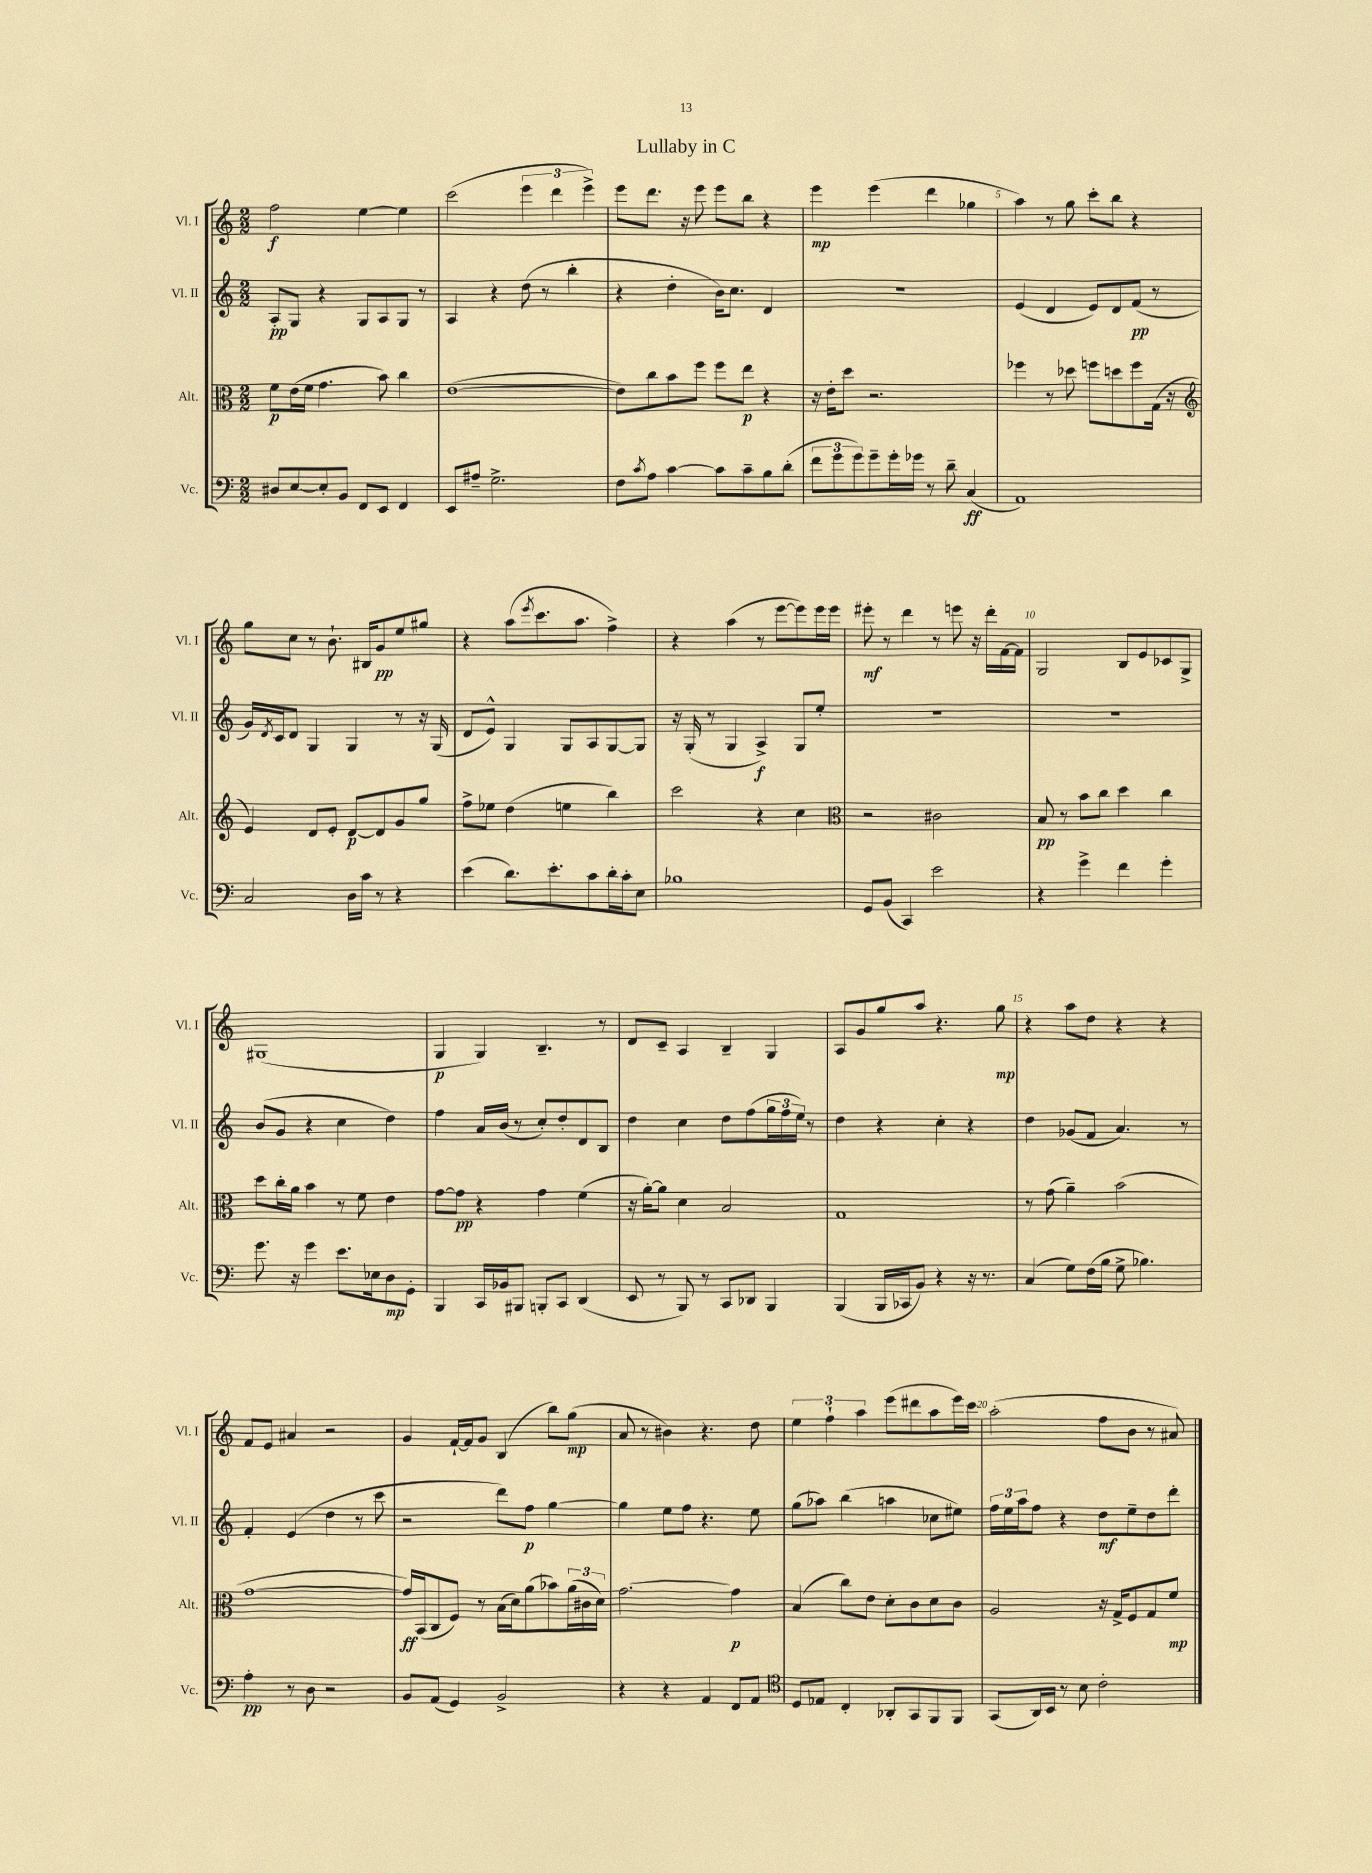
\header { title = "Lullaby in C" }
<<
\new StaffGroup <<
\new Staff = "s0" \with { instrumentName = "Vl. I" shortInstrumentName = "Vl. I" } {
    \clef treble \key c \major \numericTimeSignature \time 2/2
    f''2\f e''4~ e''4 |
    c'''2( \tuplet 3/2 { e'''4 d'''4 e'''4->) } |
    e'''8 d'''8. r16 e'''8 e'''8 b''8 r4 |
    e'''4\mp e'''4( d'''4 ges''4 |
    a''4) r8 g''8 c'''8-. b''8 r4 |
    g''8 c''8 r8 b'8.-! bis16 g'8\pp e''8 gis''8 |
    r4 a''8( \acciaccatura { e'''8 } c'''8. a''8. f''4->) |
    r4 a''4( r8 e'''8~ e'''8) e'''16 e'''16 |
    eis'''8-.\mf r8 d'''4 r8 e'''8 r16 d'''16-. f'16~ f'16 |
    g2 b8 e'8 ces'8 g8-> |
    gis1( |
    g4\p g4) b4.-- r8 |
    d'8 c'8-- a4 b4-- g4 |
    a8 g'8 g''8 a''8 r4. g''8\mp |
    r4 a''8 d''8 r4 r4 |
    f'8 e'8 ais'4 r2 |
    g'4 f'16~-! f'16 g'8 b4( b''8) g''8\mp( |
    a'8 r8 bis'4) r4. d''8 |
    \tuplet 3/2 { e''4 f''4-! a''4 } e'''8( dis'''8 a''8 e'''16) c'''16 |
    a''2-.( f''8 b'8 r8 ais'8) \bar "|." |
}
\new Staff = "s1" \with { instrumentName = "Vl. II" shortInstrumentName = "Vl. II" } {
    \clef treble \key c \major \numericTimeSignature \time 2/2
    a8-.\pp g8 r4 g8 a8 g8 r8 |
    a4 r4 d''8( r8 b''4-. |
    r4 d''4-. b'16) c''8. d'4 |
    r1 |
    e'4( d'4 e'8) d'8 f'8\pp( r8 |
    g'16) \acciaccatura { d'8 } c'16 d'8 g4 g4 r8 r16 g16( |
    d'8 e'8-^) g4 g8 a8 g8~ g8 |
    r16 g16-.( r8 g4 a4->\f) g8 e''8-. |
    R1 |
    R1 |
    b'8( g'8 r4 c''4 d''4) |
    f''4 a'16 b'16( r8 c''8-.) d''8-. d'8 b8 |
    d''4 c''4 d''8 f''8( \tuplet 3/2 { g''16 f''16 e''16) } r8 |
    d''4 r4 c''4-. r4 |
    d''4 ges'8( f'8 a'4.) r8 |
    f'4-. e'4( d''4 r8 c'''8 |
    r2 d'''8) f''8\p g''4~ |
    g''4 e''8 f''8 r4. e''8 |
    g''8( aes''8) b''4( a''4 ces''8 eis''8) |
    \tuplet 3/2 { f''16 e''16 a''16 } f''8 r4 d''8\mf e''8-- d''8 d'''8-. \bar "|." |
}
\new Staff = "s2" \with { instrumentName = "Alt." shortInstrumentName = "Alt." } {
    \clef alto \key c \major \numericTimeSignature \time 2/2
    f'8\p e'16( f'16 g'4. b'8) c''4 |
    e'1~( |
    e'8) c''8 b'8 f''8 f''8 e''8\p r4 |
    r16 e'16-. d''8 r2. |
    fes''4 r8 des''8 f''8 d''8 f''8 g16( r16 |
    \clef treble e'4) d'8 e'8-. d'8~\p d'8 g'8 g''8 |
    f''8-> ees''8 d''4( e''4 b''4) |
    c'''2 r4 c''4 |
    \clef alto r2 cis'2 |
    b8\pp r8 b'8 c''8 d''4 c''4 |
    d''8 c''16-. a'16 b'4 r8 f'8 e'4 |
    g'8~ g'8\pp r4 g'4 f'4( |
    r16 a'16~-.) a'8 d'4 b2 |
    g1 |
    r8 g'8( a'4--) b'2( |
    g'1~ |
    g'16\ff) b,16( c8 f8) r8 b16( d'16) a'8( bes'8) \tuplet 3/2 { a'16( cis'16 d'16) } |
    g'2.~ g'4\p |
    b4( c''8) e'8 d'8-. c'8 d'8 c'8 |
    a2 r16 g16-> f8 g8 f'8\mp \bar "|." |
}
\new Staff = "s3" \with { instrumentName = "Vc." shortInstrumentName = "Vc." } {
    \clef bass \key c \major \numericTimeSignature \time 2/2
    dis8 e8~ e8-. b,8 f,8 e,8 f,4 |
    e,8 ais8-- g2.-> |
    f8 \acciaccatura { c'8 } a8 c'4~ c'8 c'8-- b8 d'8-.( |
    \tuplet 3/2 { f'8 g'8 g'8) } g'8-- g'16-. ges'16 r8 d'8-- c4\ff( |
    a,1) |
    c2 d16 c'16 r8 r4 |
    e'4( d'8.) e'8.-. c'8 d'16-. c'16-. e8 |
    bes1 |
    g,8 b,8( c,4) e'2 |
    r4 g'4-> f'4 g'4-. |
    g'8. r16 g'4 e'8. ees16 d8\mp g,8-. |
    b,,4 c,16 bes,16 bis,,8 b,,8-. c,8 d,4( |
    e,8 r8 b,,8) r8 c,8 des,8 b,,4 |
    b,,4( b,,16 ces,16 b,8) r4 r16 r8. |
    c4( g8) f16( b16 g8-> bes4.) |
    a4-.\pp r8 d8 r2 |
    b,8 a,8( g,4) b,2-> |
    r4 r4 a,4 f,8 a,8 |
    \clef tenor d8 ees8 c4-. aes,8-. g,8 f,8 f,8 |
    g,8( a,16) b,16 r8 b8 c'2-. \bar "|." |
}
>>
>>
\layout { \context { \Score \override BarNumber.break-visibility = ##(#f #t #t) barNumberVisibility = #(every-nth-bar-number-visible 5) } }
